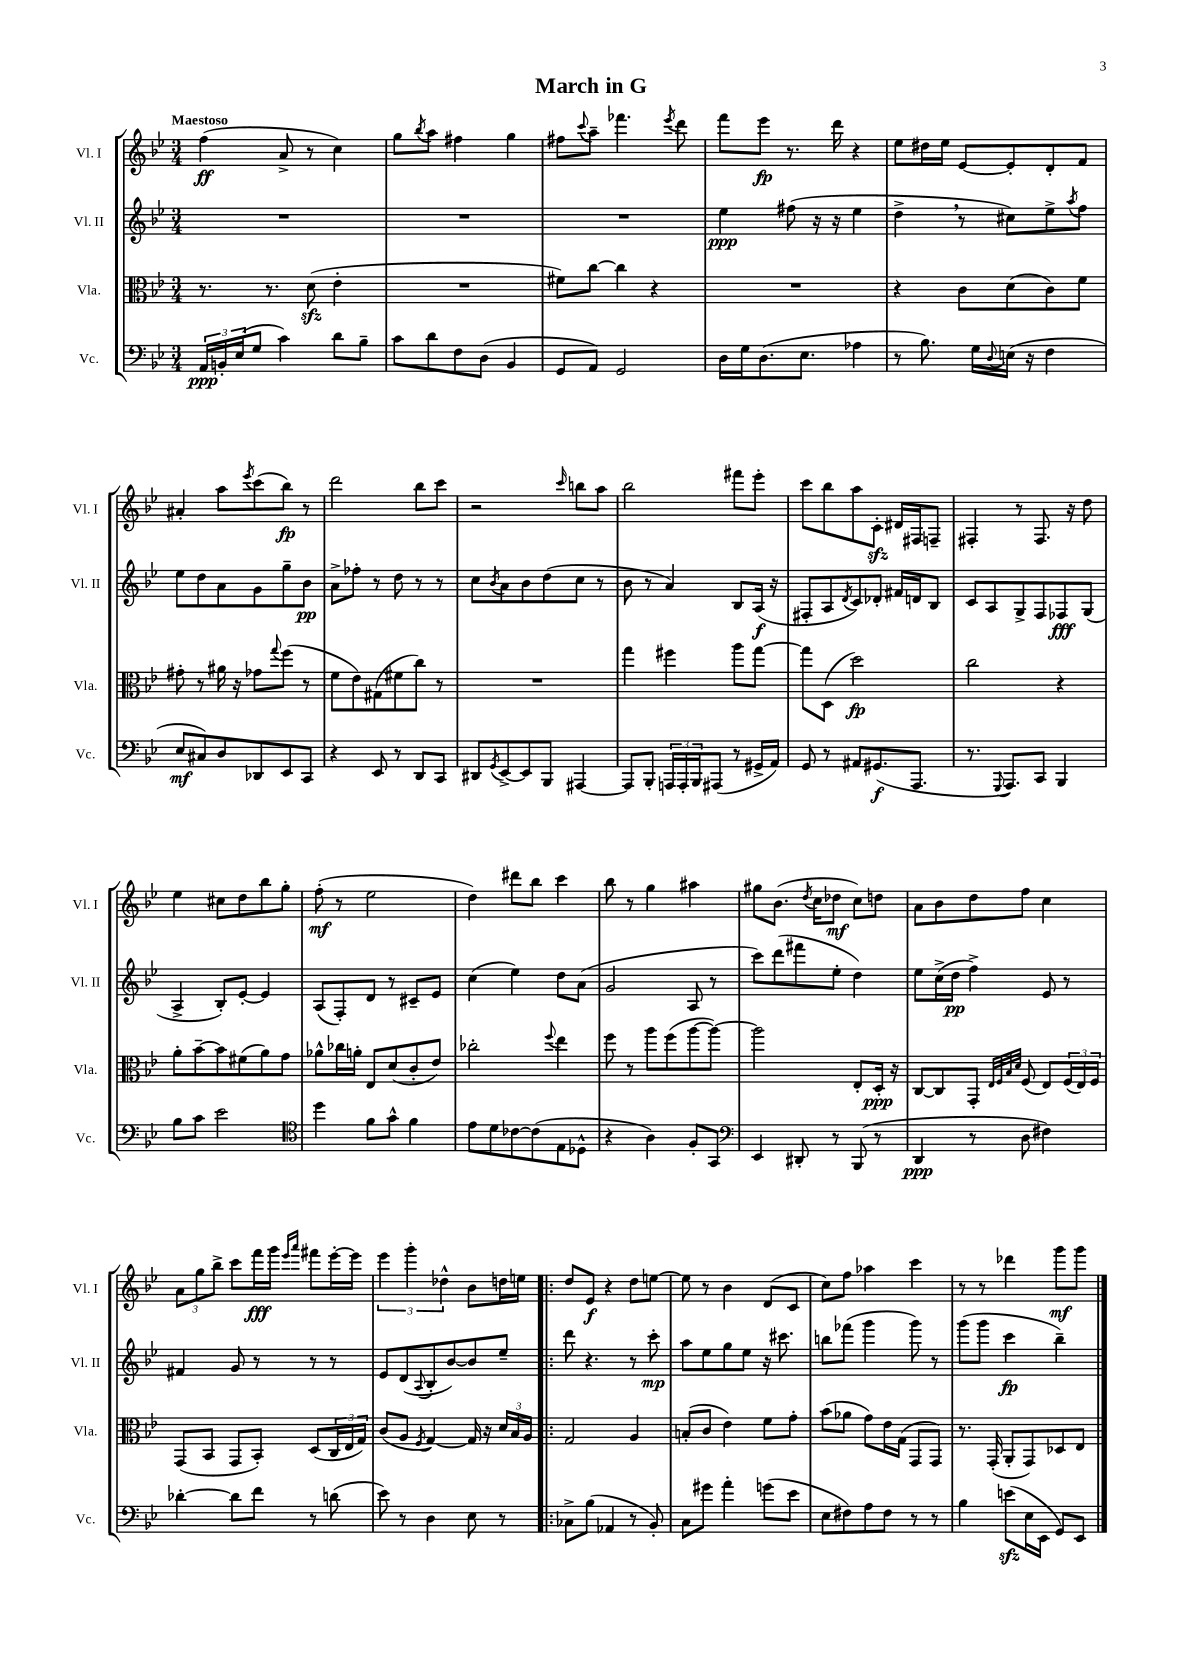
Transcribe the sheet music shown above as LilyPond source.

\header { title = "March in G" }
<<
\new StaffGroup <<
\new Staff = "s0" \with { instrumentName = "Vl. I" shortInstrumentName = "Vl. I" } {
    \clef treble \key bes \major \numericTimeSignature \time 3/4 \tempo "Maestoso"
    f''4\ff( a'8-> r8 c''4) |
    g''8 \acciaccatura { bes''8 } a''8 fis''4 g''4 |
    fis''8 \appoggiatura { c'''8 } a''8-- fes'''4. \acciaccatura { ees'''8 } d'''8 |
    f'''8 ees'''8\fp r8. d'''16 r4 |
    ees''8 dis''16 ees''16 ees'8~ ees'8-. d'8-. f'8 |
    ais'4-. a''8 \acciaccatura { ees'''8 } c'''8( bes''8\fp) r8 |
    d'''2 bes''8 c'''8 |
    r2 \grace { c'''16 } b''8 a''8 |
    bes''2 fis'''8 ees'''8-. |
    c'''8 bes''8 a''8 c'8-.\sfz dis'16 fis16 f8-- |
    fis4-. r8 fis8. r16 d''8 |
    ees''4 cis''8 d''8 bes''8 g''8-. |
    f''8-.\mf( r8 ees''2 |
    d''4) dis'''8 bes''8 c'''4 |
    bes''8 r8 g''4 ais''4 |
    gis''8 bes'8.( \acciaccatura { d''8 } c''16 des''8\mf c''8) d''8 |
    a'8 bes'8 d''8 f''8 c''4 |
    \tuplet 3/2 { a'8 g''8 bes''8-> } c'''8 f'''16\fff g'''16 \grace { ees'''16 a'''16 } fis'''8 ees'''16~-. ees'''16 |
    \tuplet 3/2 { ees'''4 g'''4-. des''4-^ } bes'8 d''16 e''16 |
    \bar ".|:" d''8 ees'8\f r4 d''8 e''8~ |
    e''8 r8 bes'4 d'8( c'8 |
    c''8) f''8 aes''4 c'''4 |
    r8 r8 des'''4 g'''8\mf g'''8 \bar "|." |
}
\new Staff = "s1" \with { instrumentName = "Vl. II" shortInstrumentName = "Vl. II" } {
    \clef treble \key bes \major \numericTimeSignature \time 3/4
    R2. |
    R2. |
    R2. |
    ees''4\ppp fis''8( r16 r16 ees''4 |
    d''4-> \breathe r8 cis''8) ees''8-> \acciaccatura { a''8 } f''8 |
    ees''8 d''8 a'8 g'8 g''8-- bes'8\pp |
    a'8-> fes''8-. r8 d''8 r8 r8 |
    c''8 \acciaccatura { bes'8 } a'8 bes'8 d''8( c''8 r8 |
    bes'8 r8 a'4) bes8 a16\f( r16 |
    fis8-. a8 \acciaccatura { d'8 } c'8) des'8-. fis'16 d'16 bes8 |
    c'8 a8 g8-> f8 fes8\fff g8( |
    a4-> bes8-.) ees'8~-. ees'4 |
    a8( f8-.) d'8 r8 cis'8-- ees'8 |
    c''4( ees''4) d''8 a'8( |
    g'2 a8 r8 |
    c'''8) d'''8( fis'''8 ees''8-. d''4) |
    ees''8 c''16->( d''16\pp f''4->) ees'8 r8 |
    fis'4 g'8 r8 r8 r8 |
    ees'8 d'8( \appoggiatura { a8 } bes8-. bes'8~) bes'8 ees''8-- |
    \bar ".|:" d'''8 r4. r8 c'''8-.\mp |
    a''8 ees''8 g''8 ees''8 r16 cis'''8. |
    b''8 fes'''8( g'''4 g'''8) r8 |
    g'''8( g'''8 c'''4\fp bes''4--) \bar "|." |
}
\new Staff = "s2" \with { instrumentName = "Vla." shortInstrumentName = "Vla." } {
    \clef alto \key bes \major \numericTimeSignature \time 3/4
    r8. r8. d'8\sfz( ees'4-. |
    R2. |
    fis'8) c''8~ c''4 r4 |
    R2. |
    r4 c'8 d'8( c'8) f'8 |
    gis'8-. r8 ais'16 r16 ges'8 \appoggiatura { g''8 } f''8( r8 |
    f'8 ees'8) gis8( fis'8 c''8) r8 |
    R2. |
    g''4 fis''4 a''8 g''8~ |
    g''8 d8( d''2\fp) |
    c''2 r4 |
    a'8-. bes'8~-- bes'8 fis'8( a'8) g'8 |
    aes'8-^ ces''16 a'16-. ees8 d'8( c'8-. ees'8) |
    ces''2-. \appoggiatura { f''8 } ees''4 |
    f''8 r8 a''8 f''8( a''8~ a''8~) |
    a''2 ees8-. d16-.\ppp r16 |
    c8~ c8 g,8-. \grace { ees32 f32 bes32 d'32 } f8( ees8) \tuplet 3/2 { f16( ees16) f16 } |
    g,8( bes,8 g,8 bes,8-.) d8( \tuplet 3/2 { c16 ees16 g16) } |
    c'8( a8 \acciaccatura { f8 } g4~) g16 r16 \tuplet 3/2 { d'16 bes16 a16 } |
    \bar ".|:" g2 a4 |
    b8-.( c'8 ees'4) f'8 g'8-. |
    bes'8( aes'8 g'8) ees'16 g16( g,8 g,8) |
    r8. g,16-.( a,8-. g,8) des8 ees8 \bar "|." |
}
\new Staff = "s3" \with { instrumentName = "Vc." shortInstrumentName = "Vc." } {
    \clef bass \key bes \major \numericTimeSignature \time 3/4
    \tuplet 3/2 { a,16\ppp b,16-. ees16( } g8 c'4) d'8 bes8-- |
    c'8 d'8 f8 d8( bes,4 |
    g,8 a,8) g,2 |
    d16 g16 d8.( ees8. aes4 |
    r8 bes8.) g16 \appoggiatura { d8 } e16( r16 f4 |
    ees8\mf cis8) d8 des,8 ees,8 c,8 |
    r4 ees,8 r8 d,8 c,8 |
    dis,8 \acciaccatura { g,8 } ees,8~-> ees,8 bes,,8 ais,,4~ |
    ais,,8 bes,,8-. \tuplet 3/2 { a,,16 a,,16-. bes,,16 } ais,,8( r8 gis,16-> a,16) |
    g,8 r8 ais,8 gis,8.\f( a,,8. |
    r8. \appoggiatura { g,,8 } a,,8.) c,8 bes,,4 |
    bes8 c'8 ees'2 |
    \clef tenor d''4 f'8 g'8-^ f'4 |
    ees'8 d'8 ces'8~ ces'8( ees8 des8-^ |
    r4 a4) f8-. g,8 |
    \clef bass ees,4 dis,8-. r8 bes,,8( r8 |
    d,4\ppp r8 d8 fis4) |
    des'4~-. des'8 f'8 r8 d'8( |
    ees'8) r8 d4 ees8 r8 |
    \bar ".|:" ces8-> bes8( aes,4 r8 bes,8-.) |
    c8 gis'8 a'4-. g'8( ees'8 |
    ees8 fis8) a8 fis8 r8 r8 |
    bes4 e'8\sfz( ees16 ees,16 g,8) ees,8 \bar "|." |
}
>>
>>
\layout { \context { \Score \remove "Bar_number_engraver" } }
